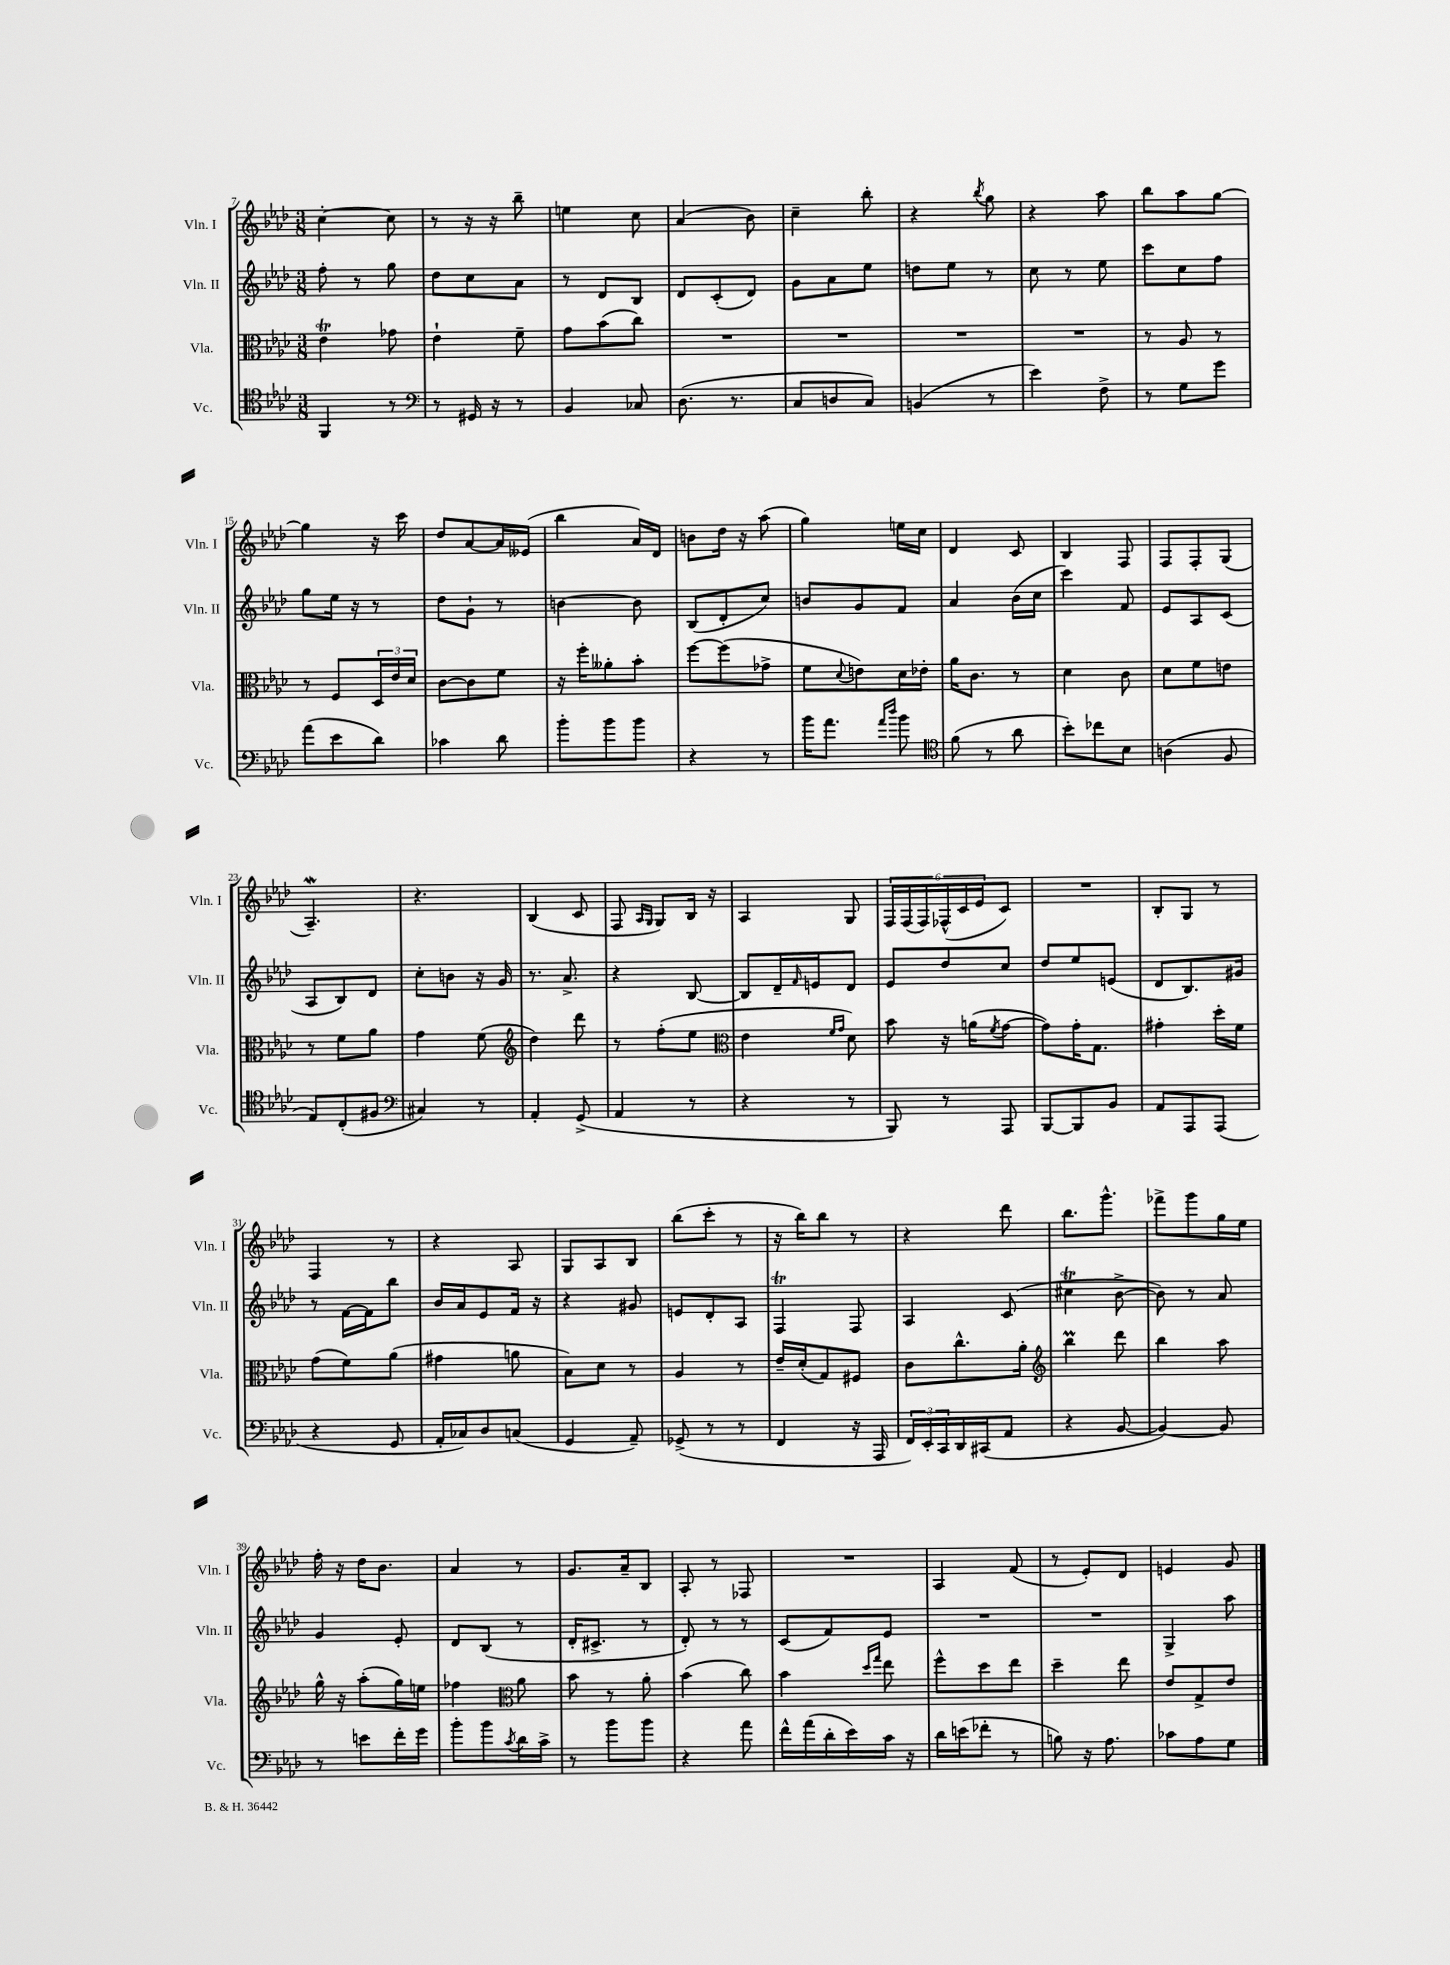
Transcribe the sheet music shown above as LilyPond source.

<<
\new StaffGroup <<
\new Staff = "s0" \with { instrumentName = "Vln. I" shortInstrumentName = "Vln. I" } {
    \clef treble \key aes \major \numericTimeSignature \time 3/8
    c''4~-. c''8 |
    r8 r16 r16 bes''8-- |
    e''4 c''8 |
    aes'4( bes'8) |
    c''4-- bes''8-. |
    r4 \acciaccatura { bes''8 } g''8 |
    r4 aes''8 |
    bes''8 aes''8 g''8~ |
    g''4 r16 c'''16 |
    des''8 aes'8~ aes'16 eeses'16( |
    bes''4 aes'16) des'16 |
    b'8 des''16 r16 aes''8( |
    g''4) e''16 c''16 |
    des'4 c'8 |
    bes4 f8 |
    f8 f8-. g8( |
    aes4.--\mordent) |
    r4. |
    bes4( c'8 |
    f8 \grace { aes16 g16 } g8) bes16 r16 |
    aes4 g8 |
    \tuplet 6/4 { f16 f16( f16) fes16-^( c'16 ees'16 } c'8) |
    R4. |
    bes8-. g8 r8 |
    f4 r8 |
    r4 aes8 |
    g8 aes8 bes8 |
    bes''8( c'''8-. r8 |
    r16 bes''16) bes''8 r8 |
    r4 des'''8 |
    bes''8. g'''8.-^ |
    fes'''8-> g'''8 g''16 ees''16 |
    f''16-. r16 des''16 bes'8. |
    aes'4 r8 |
    g'8. aes'16-- bes8 |
    aes8-. r8 fes8 |
    R4. |
    aes4 f'8( |
    r8 ees'8-.) des'8 |
    e'4 g'8 \bar "|." |
}
\new Staff = "s1" \with { instrumentName = "Vln. II" shortInstrumentName = "Vln. II" } {
    \clef treble \key aes \major \numericTimeSignature \time 3/8
    f''8-. r8 g''8 |
    des''8 c''8 aes'8 |
    r8 des'8 bes8 |
    des'8 c'8-.( des'8) |
    g'8 aes'8 ees''8 |
    d''8 ees''8 r8 |
    c''8 r8 ees''8 |
    c'''8 c''8 f''8 |
    g''8 ees''16 r16 r8 |
    des''8 g'8-! r8 |
    b'4~ b'8 |
    bes8( des'8-. c''8) |
    b'8 g'8 f'8 |
    aes'4 bes'16( c''16 |
    c'''4) f'8 |
    ees'8 aes8 c'8( |
    aes8 bes8) des'8 |
    c''8-. b'8 r16 g'16 |
    r8. aes'8.-> |
    r4 bes8~ |
    bes8 des'16-- \grace { f'16 } e'16 des'8 |
    ees'8 des''8 c''8 |
    des''8 ees''8 e'8( |
    des'8 bes8.) gis'16 |
    r8 f'16~ f'16 bes''8 |
    bes'16 aes'16 ees'8 f'16 r16 |
    r4 gis'8 |
    e'8 des'8-. aes8 |
    f4\trill f8 |
    aes4 c'8( |
    cis''4\trill bes'8~-> |
    bes'8) r8 aes'8 |
    g'4 ees'8-. |
    des'8 bes8( r8 |
    des'16-. cis'8.-> r8 |
    des'8-.) r8 r8 |
    c'8( f'8) ees'8 |
    R4. |
    R4. |
    g4-> aes''8 \bar "|." |
}
\new Staff = "s2" \with { instrumentName = "Vla." shortInstrumentName = "Vla." } {
    \clef alto \key aes \major \numericTimeSignature \time 3/8
    ees'4\trill ges'8 |
    ees'4-! f'8-- |
    g'8 bes'8( c''8) |
    R4. |
    R4. |
    R4. |
    R4. |
    r8 aes8 r8 |
    r8 f8 \tuplet 3/2 { des16 ees'16 des'16 } |
    c'8~ c'8 f'8 |
    r16 f''16-. aeses'8-. bes'8-. |
    f''8~ f''8( ges'8-> |
    f'8 \appoggiatura { des'8 } e'8) des'16 ees'16-. |
    aes'16 c'8. r8 |
    des'4 c'8 |
    des'8 f'8 e'8 |
    r8 f'8 aes'8 |
    g'4 f'8( |
    \clef treble des''4) des'''8 |
    r8 f''8-.( ees''8 |
    \clef alto ees'4 \grace { f'16 g'16 } des'8) |
    bes'8 r16 a'16( \acciaccatura { f'8 } g'8~ |
    g'8) g'16-. g8. |
    gis'4-. des''16-. f'16 |
    g'8( f'8) aes'8( |
    gis'4 a'8 |
    bes8) des'8 r8 |
    aes4 r8 |
    ees'16-- des'16-.( g8) fis8 |
    c'8 c''8.-^ aes'16-. |
    \clef treble bes''4\prall des'''8 |
    bes''4 aes''8 |
    g''16-^ r16 aes''8-.( g''16) e''16 |
    fes''4 \clef alto aes'8 |
    bes'8 r8 aes'8-. |
    bes'4( c''8) |
    bes'4 \grace { des''16 g''16 } ees''8 |
    f''8-^ des''8 ees''8 |
    des''4-- ees''8 |
    ees'8 g8-> ees'8 \bar "|." |
}
\new Staff = "s3" \with { instrumentName = "Vc." shortInstrumentName = "Vc." } {
    \clef tenor \key aes \major \numericTimeSignature \time 3/8
    f,4 r8 |
    \clef bass r8 gis,16 r16 r8 |
    bes,4 ces8 |
    des8.( r8. |
    c8 d8 c8) |
    b,4( r8 |
    ees'4) f8-> |
    r8 g8 g'8 |
    aes'8( ees'8 des'8) |
    ces'4 des'8 |
    bes'8-. bes'8 bes'8 |
    r4 r8 |
    bes'16 aes'8. \grace { aes'16 des''16 } bes'8 |
    \clef tenor f'8( r8 aes'8 |
    bes'8-.) ces''8 bes8 |
    a4( f8 |
    ees8) c8-.( fis8 |
    \clef bass cis4) r8 |
    aes,4-. g,8->( |
    aes,4 r8 |
    r4 r8 |
    bes,,8) r8 aes,,8 |
    bes,,8~ bes,,8 bes,8 |
    aes,8 aes,,8 aes,,8( |
    r4 g,8 |
    aes,16-. ces16) des8 c8( |
    g,4 aes,8--) |
    ges,8->( r8 r8 |
    f,4 r16 aes,,16 |
    \tuplet 3/2 { f,16) ees,16-. c,16 } des,16 cis,16( aes,8 |
    r4 bes,8~ |
    bes,4~) bes,8 |
    r8 e'8 f'16-. g'16 |
    bes'8-. bes'8 \acciaccatura { c'8 } des'16 c'16-> |
    r8 bes'8 bes'8 |
    r4 aes'8 |
    f'16-^ aes'16( des'16-. ees'16) c'16 r16 |
    des'16 e'16( fes'8-. r8 |
    b8) r16 aes8. |
    ces'8 aes8 g8 \bar "|." |
}
>>
>>
\layout { \context { \Score currentBarNumber = #7 } }
